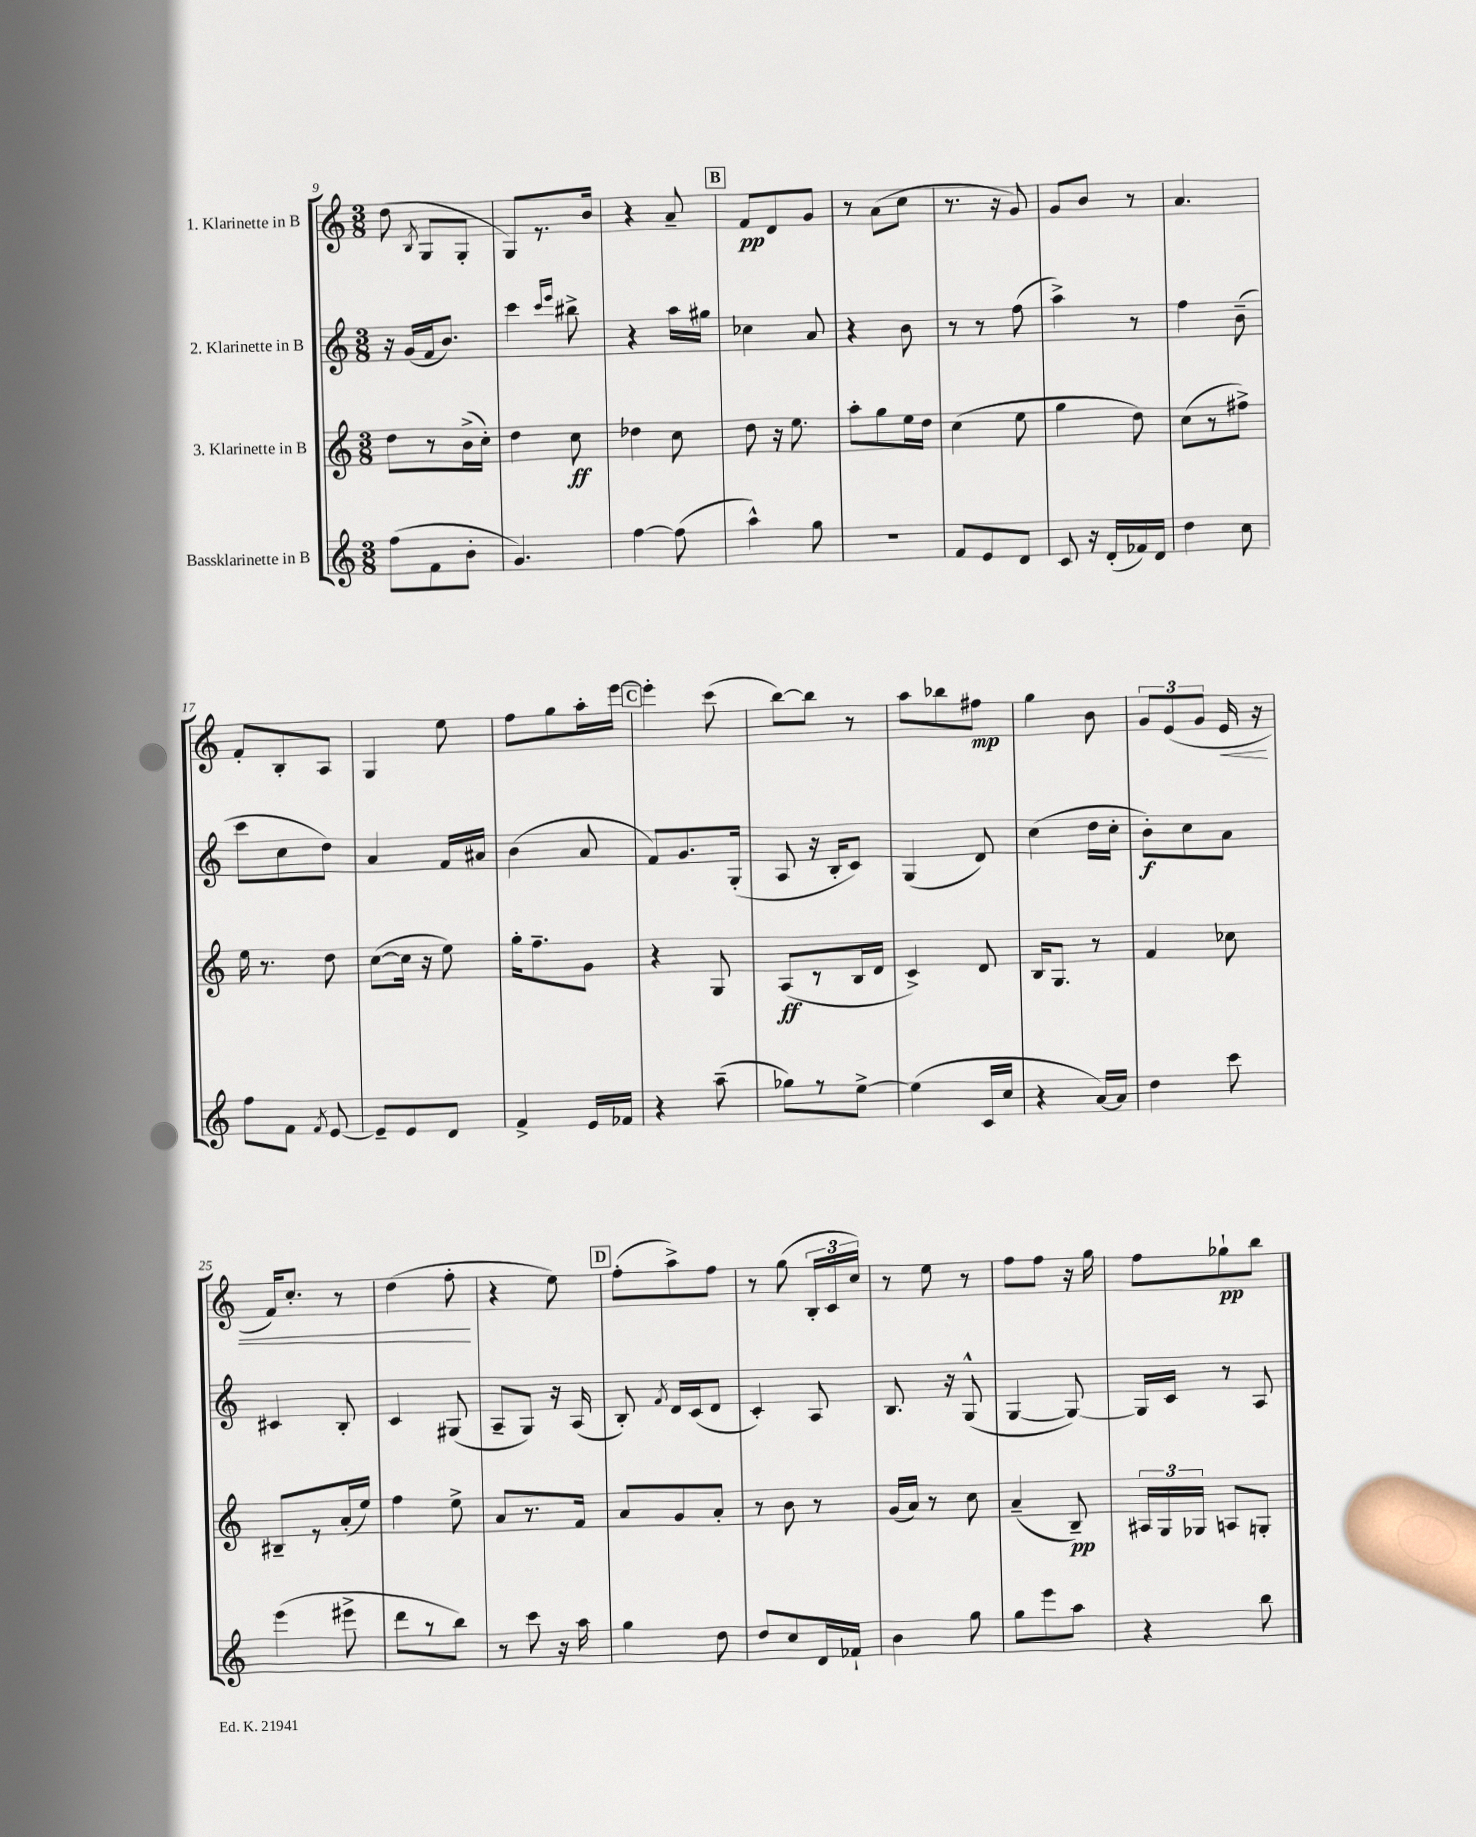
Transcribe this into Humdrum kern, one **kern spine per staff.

**kern	**kern	**kern	**kern
*staff4	*staff3	*staff2	*staff1
*clefG2	*clefG2	*clefG2	*clefG2
*k[]	*k[]	*k[]	*k[]
*M3/8	*M3/8	*M3/8	*M3/8
(8ff	8dd	16r	(8dd
.	.	(16g	.
.	.	.	8qB
8f	8r	16f	8G
.	.	8.b)	.
8b'	(16b^	.	8G'
.	16cc')	.	.
=	=	=	=
4.g)	4dd	4ccc	8G)
.	.	.	8.r
.	.	16qqccc	.
.	.	16qqeee	.
.	8cc	8bb#^	.
.	.	.	16b
=	=	=	=
[4ff	4dd-	4r	4r
(8ff]	8cc	16aa	8a~
.	.	16gg#	.
=	=	=	=
4aa^^)	8dd	4cc-	8f
.	16r	.	8d
.	8.ee	.	.
8gg	.	8a	8g
=	=	=	=
4.r	8aa'	4r	8r
.	8gg	.	(8a
.	16ee	8b	8cc
.	16dd	.	.
=	=	=	=
8f	(4cc	8r	8.r
8e	.	8r	.
.	.	.	16r
8d	8ee	(8ff	8g)
=	=	=	=
8c	4gg	4aa^)	8g
16r	.	.	8b
(16d'	.	.	.
16f-)	8dd)	8r	8r
16d	.	.	.
=	=	=	=
4dd	(8cc	4ff	4.a
.	8r	.	.
8cc	8ff#^)	(8b~	.
=	=	=	=
8ff	16ee	8ccc	8f'
.	8.r	.	.
8f	.	8cc	8B'
8qf	.	.	.
[8e	8dd	8dd)	8A
=	=	=	=
8e~]	([8cc	4a	4G
8e	16cc]	.	.
.	16r	.	.
8d	8ee)	16f	8ee
.	.	16a#	.
=	=	=	=
4f^	16gg'	(4b	8ff
.	8.ff~	.	.
.	.	.	8gg
16e	8g	8a	16aa'
16f-	.	.	[16eee
=	=	=	=
4r	4r	8f)	4eee']
.	.	8.g	.
(8aa~	8G	.	(8ccc
.	.	(16G'	.
=	=	=	=
8gg-)	(8A	8A	[8bb)
8r	8r	16r	8bb]
.	.	16B'	.
[8ee^	16B	8c)	8r
.	16d	.	.
=	=	=	=
(4ee]	4c^)	(4G	8aa
.	.	.	8bb-
16c	8d	8d)	8ff#
16cc	.	.	.
=	=	=	=
4r	16B	(4cc	4gg
.	8.G	.	.
[16a)	8r	16dd	8b
16a]	.	16cc'	.
=	=	=	=
4dd	4f	8b')	12g
.	.	.	(12e
.	.	8cc	.
.	.	.	12g
8ccc	8cc-	8a	16e
.	.	.	16r
=	=	=	=
(4eee	8B#~	4c#	16f)
.	.	.	8.cc'
.	8r	.	.
8eee#^	(16a'	8B'	8r
.	16ee)	.	.
=	=	=	=
8ddd	4ff	4c	(4dd
8r	.	.	.
8bb)	8ee^	(8G#	8ff'
=	=	=	=
8r	8a	8A~	4r
8ccc	8.r	8G)	.
16r	.	16r	8ee)
16aa	16f	(16A	.
=	=	=	=
4gg	8a	8B')	(8ff'
.	.	8qf	.
.	8g	16d	8aa^)
.	.	(16c	.
8dd	8a'	8d	8ff
=	=	=	=
8dd	8r	4c')	8r
8cc	8b	.	(8gg
16d	8r	8A	24B'
.	.	.	24c
16f-`	.	.	.
.	.	.	24cc)
=	=	=	=
4b	(16g	8.B	8r
.	16a)	.	.
.	8r	.	8ee
.	.	16r	.
8gg	8cc	(8G^^	8r
=	=	=	=
8gg	(4a~	[4G	8ff
8eee	.	.	8ff
8aa	8B~)	8G_)	16r
.	.	.	16gg
=	=	=	=
4r	24A#	16G]	8ff
.	24G	.	.
.	.	16c	.
.	24G-	.	.
.	8A	8r	8gg-`
8bb	8G'	8A	8bb
==	==	==	==
*-	*-	*-	*-
